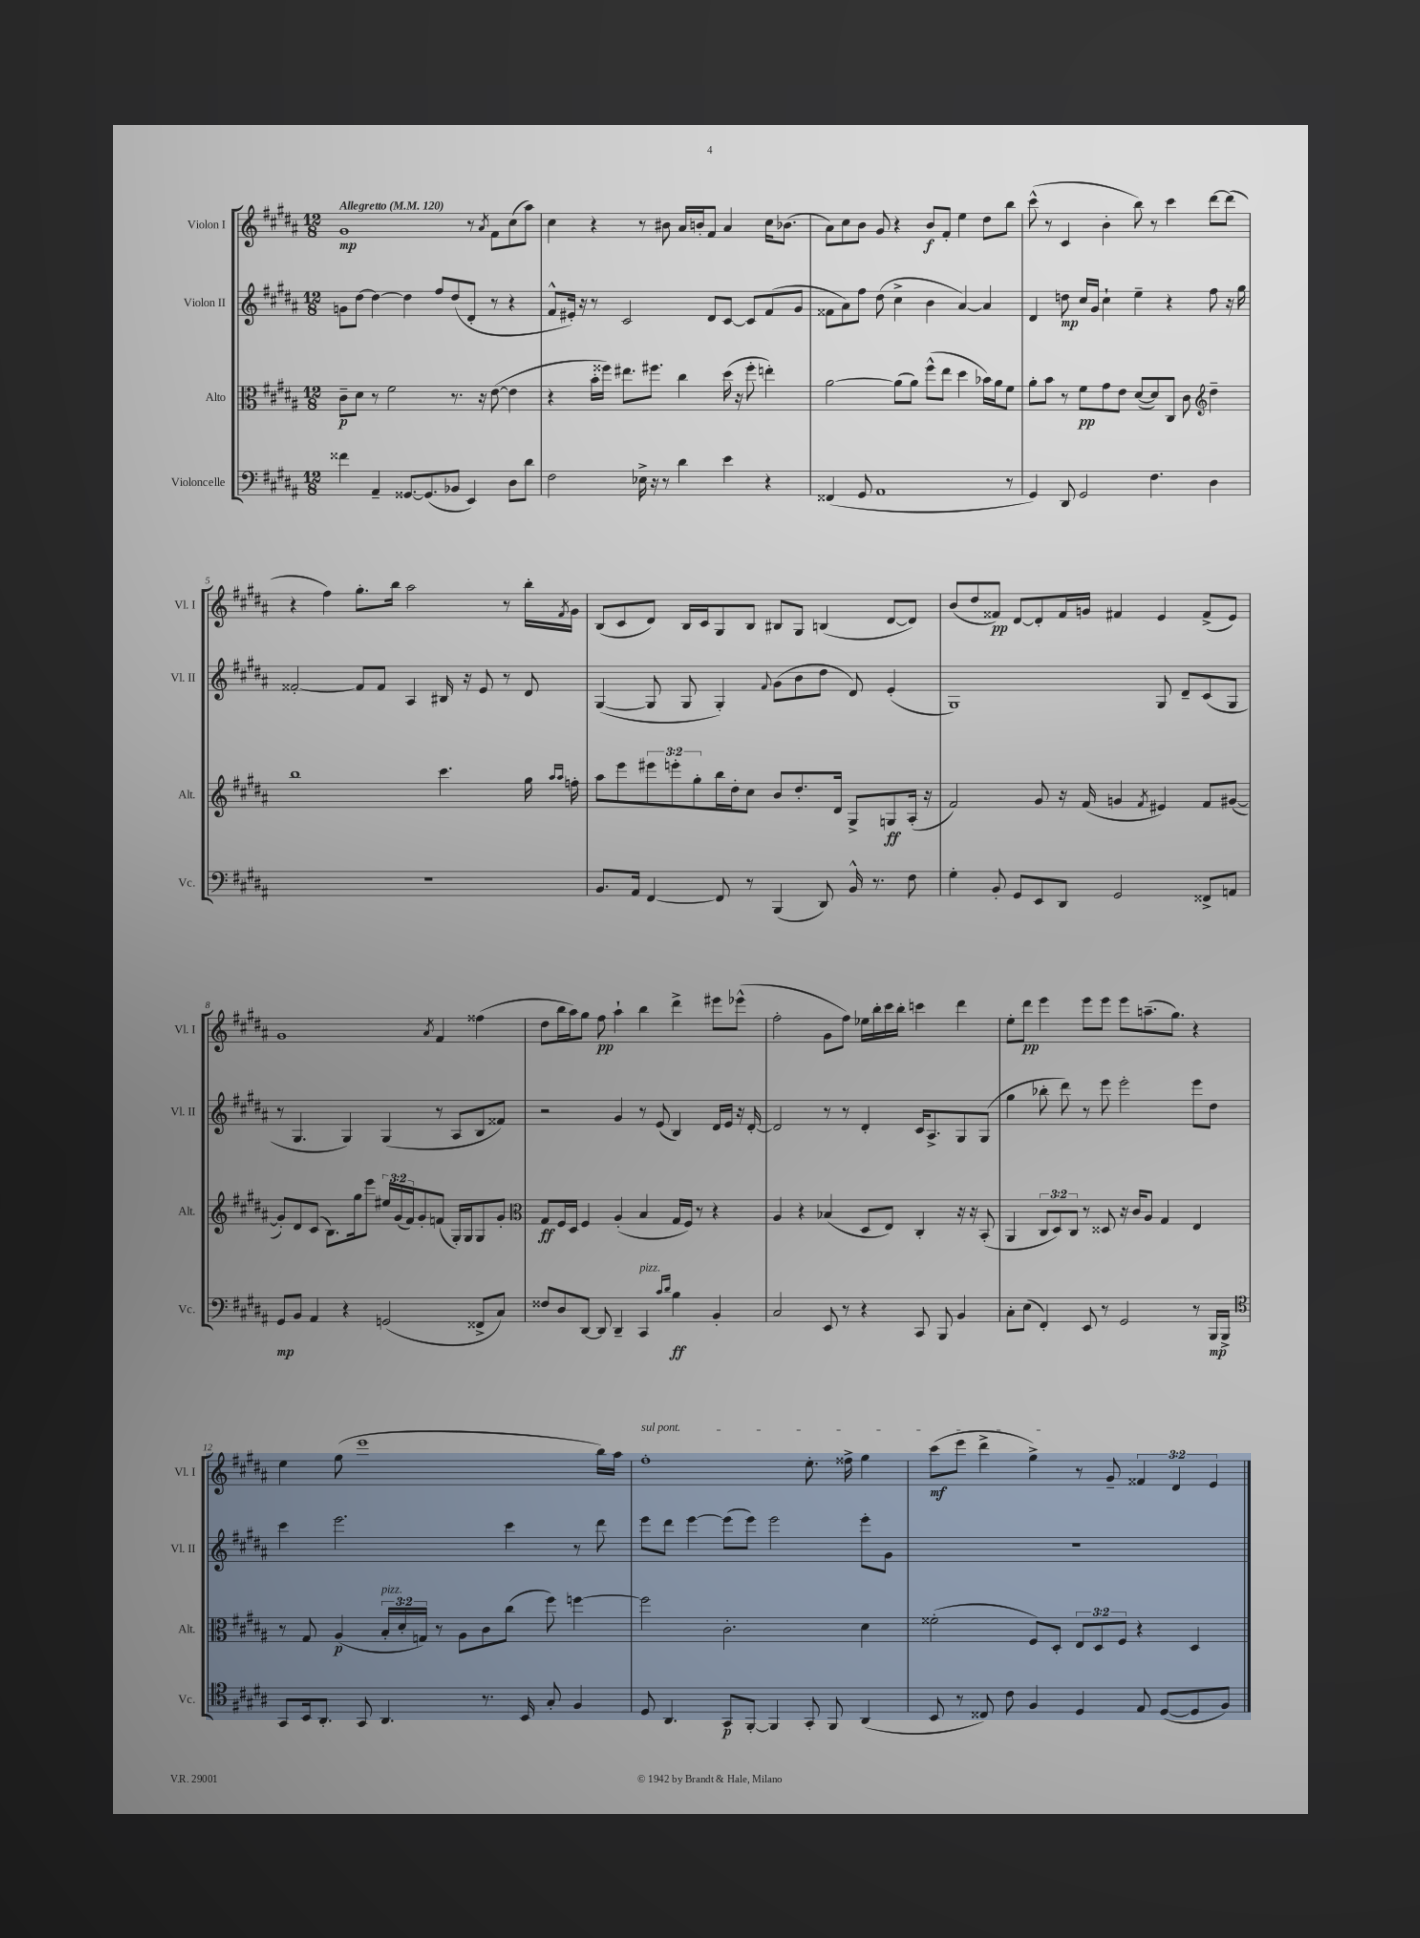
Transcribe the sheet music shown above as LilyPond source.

<<
\new StaffGroup <<
\new Staff = "s0" \with { instrumentName = "Violon I" shortInstrumentName = "Vl. I" } {
    \clef treble \key b \major \numericTimeSignature \time 12/8 \override Staff.TupletNumber.text = #tuplet-number::calc-fraction-text \tempo "Allegretto" 4 = 120
    gis'1\mp r8 \acciaccatura { ais'8 } fis'8 cis''8( ais''8) |
    cis''4 r4 r8 bis'8 ais'16 b'16-. fis'8 ais'4 cis''16 bes'8.( |
    ais'8) cis''8 b'8 gis'8 r4 b'8\f fis'8-. e''4 dis''8 b''8 |
    cis'''8-^( r8 cis'4 b'4-. b''8) r8 cis'''4 dis'''8~ dis'''8( |
    r4 fis''4) gis''8.-. b''16 ais''2 r8 b''16-. \acciaccatura { fis'8 } gis'16 |
    b8( cis'8 dis'8) b16 cis'16 gis8 b8 bis8 gis8 b4( dis'8~ dis'8) |
    b'8( dis''8 fisis'8\pp) dis'8~ dis'8-. fisis'16 g'16 fis'4 e'4 fis'8->( e'8) |
    gis'1 \acciaccatura { ais'8 } fis'4 fisis''4( |
    dis''8 b''16 ais''16) gis''8 fis''8\pp ais''4-! b''4 dis'''4-> eis'''8 ees'''8-^( |
    fis''2-. gis'8 fis''8) ees''16 b''16-. cis'''16 b''16-. c'''4 dis'''4 |
    e''8-. dis'''8\pp e'''4 e'''8 e'''8 e'''8 a''8.--( gis''8.) r4 |
    e''4 gis''8( e'''1 b''16) ais''16 |
    \once \override TextSpanner.bound-details.left.text = \markup { \italic "sul pont." } fis''1-.\startTextSpan e''8.-. fisis''16-> gis''4 |
    cis'''8\mf( e'''8 dis'''4-> gis''4->\stopTextSpan) r8 gis'8-- \tuplet 3/2 { fisis'4 dis'4 e'4 } \bar "|." |
}
\new Staff = "s1" \with { instrumentName = "Violon II" shortInstrumentName = "Vl. II" } {
    \clef treble \key b \major \numericTimeSignature \time 12/8
    g'8 dis''8~ dis''4~ dis''4 fis''8 dis''8( dis'8-. r8 r4 |
    fis'8-^ eis'16-.) r16 r8 cis'2 dis'8 cis'8~ cis'8 fis'8( gis'8 |
    fisis'8 ais'8) fis''8 dis''8( cis''4-> b'4 ais'4~) ais'4 |
    dis'4 d''8\mp cis''16 gis'16 cis''4-! e''4-- r4 fis''8 r16 gis''16 |
    fisis'2~-. fisis'8 fisis'8 ais4 bis16 r16 e'8 r8 dis'8 |
    gis4~( gis8 gis8 gis4-.) \appoggiatura { fis'8 } gis'8( b'8 dis''8 dis'8) e'4-.( |
    gis1) gis8 dis'8-- cis'8( gis8 |
    r8 gis4. gis4) gis4( r8 ais8 b8 fisis'8) |
    r2 gis'4 r8 e'8( b4) dis'16 e'16 r16 dis'16~-. |
    dis'2 r8 r8 dis'4-. cis'16 ais8.-> gis8 gis8( |
    gis''4 bes''8-. dis'''8) r8 e'''8 e'''2-. e'''8 dis''8 |
    cis'''4 e'''2. cis'''4 r8 dis'''8 |
    e'''8 dis'''8 e'''4~ e'''8( e'''8) e'''2 e'''8-. gis'8 |
    R1. \bar "|." |
}
\new Staff = "s2" \with { instrumentName = "Alto" shortInstrumentName = "Alt." } {
    \clef alto \key b \major \numericTimeSignature \time 12/8 \override Staff.TupletNumber.text = #tuplet-number::calc-fraction-text
    cis'8--\p dis'8 r8 fis'2 r8. r16 e'8~( e'4 |
    r4 b'16-. fisis''16) eis''8. fis''8. cis''4 dis''16( r16 fis''8-. e''4-.) |
    ais'2~ ais'8( ais'8) fis''8-^( e''8 dis''4 bes'16) ais'16 fis'8 |
    ais'8-. b'8 r8 fis'8\pp gis'8 e'8 dis'8~( dis'8) cis8 cis'8 \clef treble dis''4-- |
    b''1 cis'''4. gis''16 \grace { ais''16 ais''16 } f''16-. |
    ais''8 e'''8 \tuplet 3/2 { eis'''8 e'''8-. gis''8-. } b''16 dis''16-. cis''8 b'8 dis''8.-. dis'16 gis8-> g8\ff ais16-.( r16 |
    fis'2) gis'8 r16 fis'16( g'4 \acciaccatura { fis'8 } eis'4) fis'8 gis'8~( |
    gis'8-.) dis'8 cis'8( b8.) gis''16 e'''8 \tuplet 3/2 { eis''16 gis'16( fis'16) } gis'8-. f'8( gis16-.) gis16 gis8 gis'8-. |
    \clef alto gis8\ff fis16 dis16 fis4 ais4-.( b4 gis16 fis16) r8 r4 |
    ais4 r4 bes4( dis8 e8) cis4-. r16 r16 b,8-.( |
    ais,4 \tuplet 3/2 { cis8 dis8) cis8 } r8 disis8 r16 cis'16 ais8 gis4 e4 |
    r8 gis8 ais4\p( \tuplet 3/2 { b16-.^\markup { \italic "pizz." } dis'16-. g16) } r8 ais8 cis'8 cis''8( fis''8) f''4~ |
    f''2 cis'2.-. dis'4 |
    fisis'2-.( fis8) dis8-. \tuplet 3/2 { e8 dis8 fis8 } r4 dis4 \bar "|." |
}
\new Staff = "s3" \with { instrumentName = "Violoncelle" shortInstrumentName = "Vc." } {
    \clef bass \key b \major \numericTimeSignature \time 12/8
    fisis'4 ais,4-- gisis,8.~ gisis,8.( bes,8 e,4) dis8 dis'8 |
    fis2 ees16-> r16 r8 dis'4 e'4 r4 |
    fisis,4( gis,8 ais,1 r8 |
    gis,4) dis,8 gis,2 fis4. dis4 |
    R1. |
    b,8. ais,16 fis,4~ fis,8 r8 b,,4( dis,8) b,16-^ r8. fis8 |
    gis4-. b,8-. gis,8 e,8 dis,8 gis,2 fisis,8-> a,8 |
    gis,8\mp b,8 ais,4 r4 g,2( fisis,8-> cis8) |
    fisis8 dis8 dis,8~ dis,8 dis,4-- cis,4^\markup { \italic "pizz." } \grace { cis'16 dis'16 } b4\ff b,4-. |
    cis2 e,8 r8 r4 cis,8 b,,8 b,4 |
    cis8-. e8( fis,4-.) e,8 r8 gis,2 r8 b,,16\mp b,,16-> |
    \clef tenor gis,8 b,16 ais,8.-. gis,8 ais,4. r8. b,16 gis8-. fis4 |
    dis8 ais,4. gis,8\p fis,8~-. fis,4 gis,8-. fis,8 ais,4( |
    b,8 r8 cisis8) cis'8 fis4 dis4 e8 dis8~( dis8 fis8) \bar "|." |
}
>>
>>
